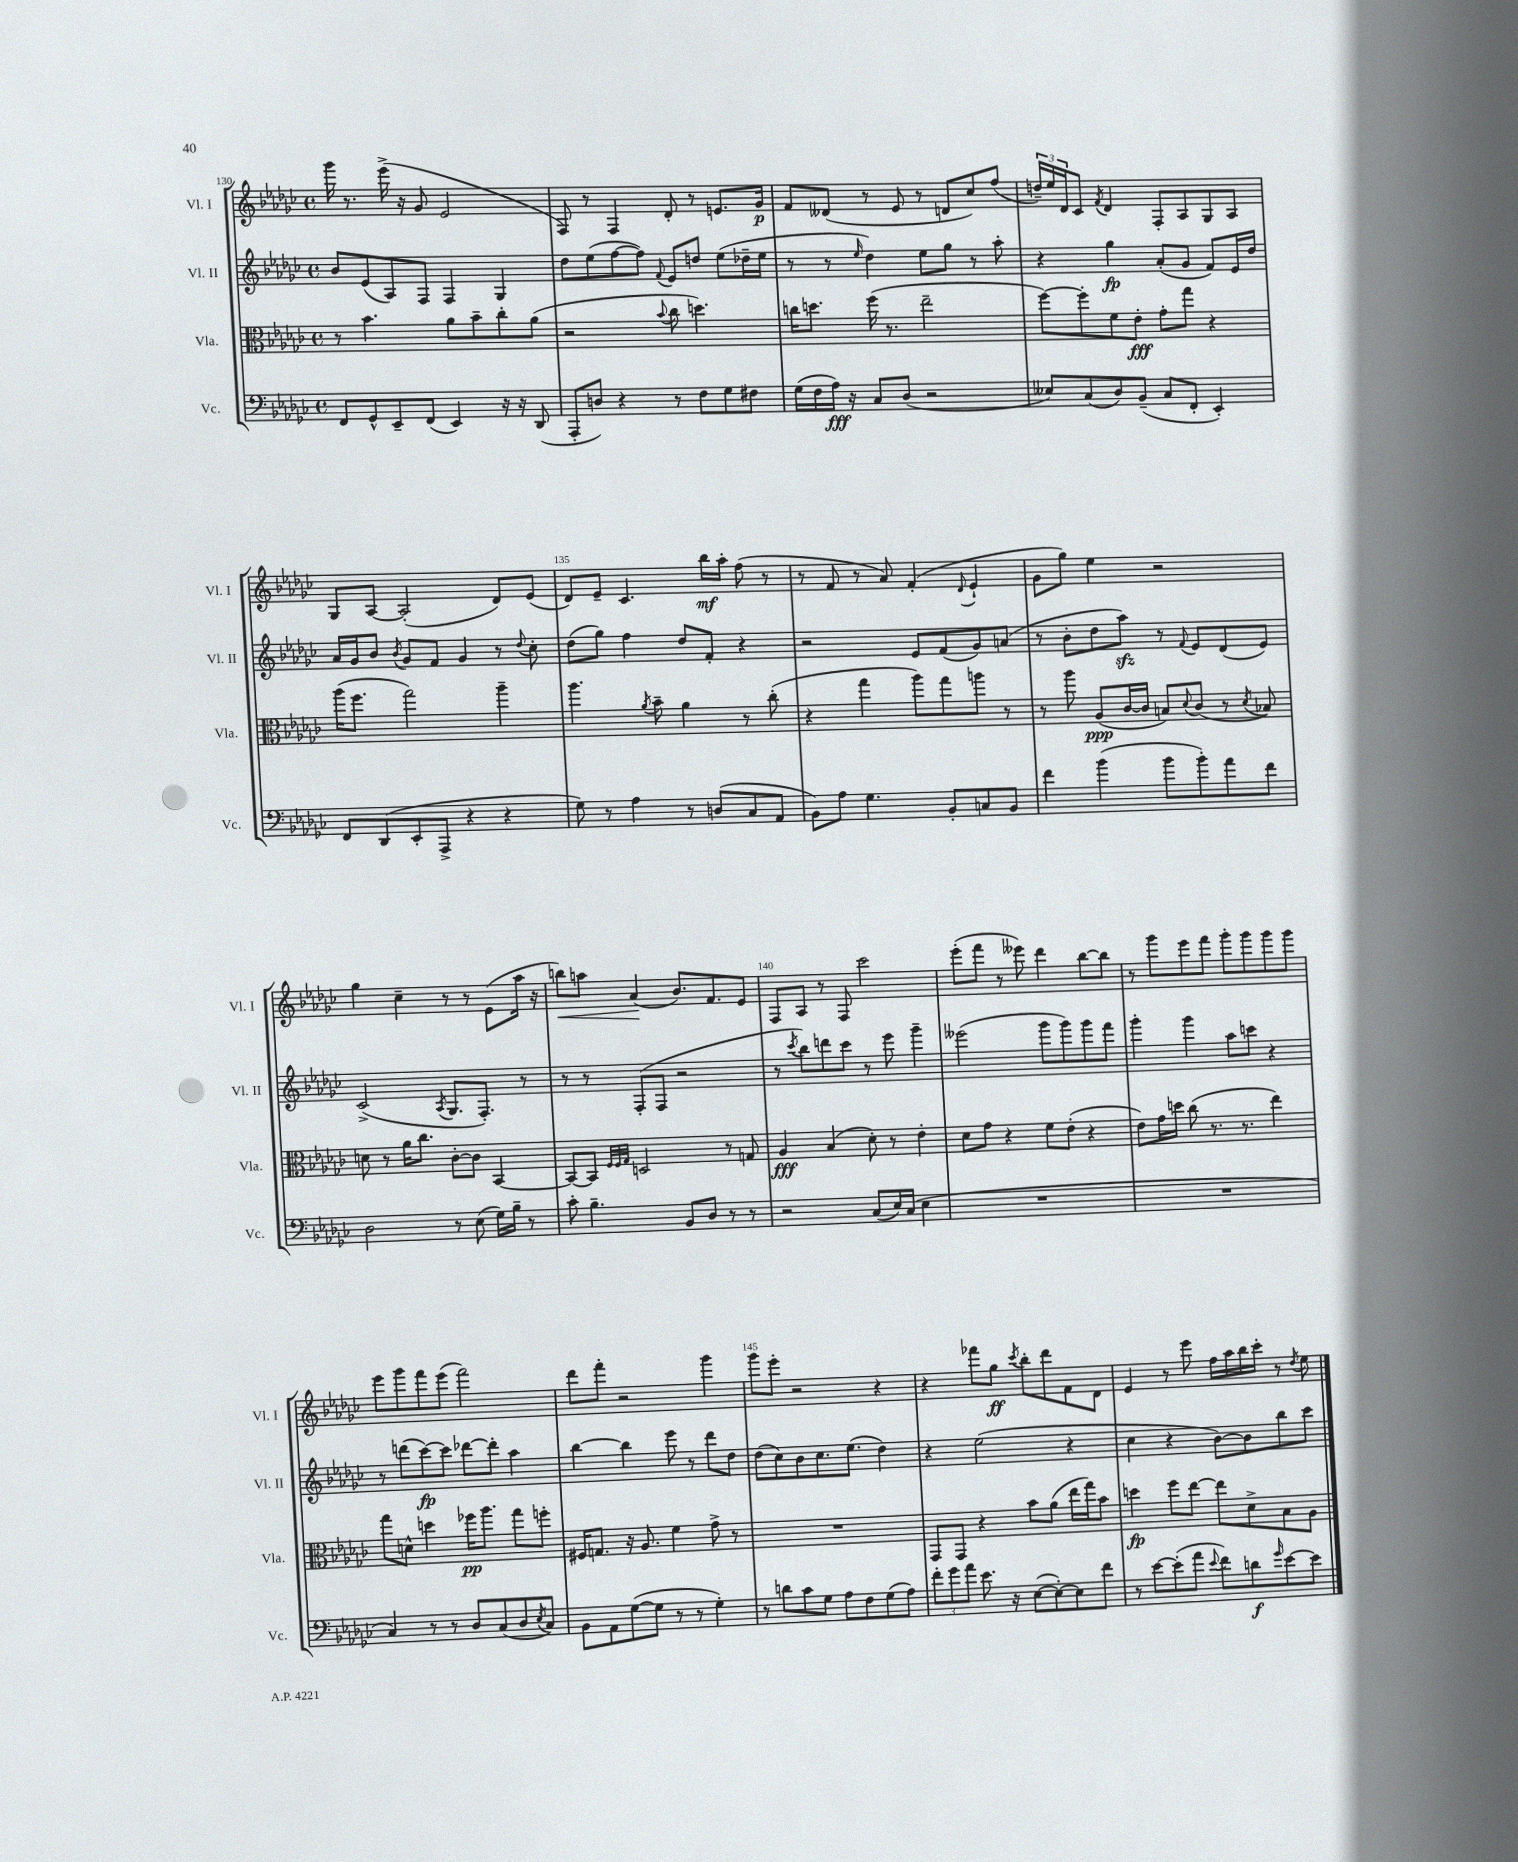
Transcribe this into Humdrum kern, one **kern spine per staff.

**kern	**kern	**kern	**kern
*staff4	*staff3	*staff2	*staff1
*clefF4	*clefC3	*clefG2	*clefG2
*k[b-e-a-d-g-c-]	*k[b-e-a-d-g-c-]	*k[b-e-a-d-g-c-]	*k[b-e-a-d-g-c-]
*M4/4	*M4/4	*M4/4	*M4/4
*met(c)	*met(c)	*met(c)	*met(c)
8FF	8r	8b-	16ggg-
.	.	.	8.r
8GG-^^	4.b-	(8e-	.
8EE-~	.	8A-)	(16eee-^
.	.	.	16r
(8FF	.	8F	8g-
4EE-)	8a-	4F	2e-
.	8b-~	.	.
16r	8cc-'	4G-	.
16r	.	.	.
(8DD-	(8a-	.	.
=	=	=	=
8AAA-'	2r	8dd-	8F)
8D)	.	(8ee-	8r
4r	.	[8ff	4F
.	.	8ff])	.
.	8qqb-	8qqf	.
8r	8cc-	8e-	8d-'
8F	4.dd)	8dd	8r
8G-	.	(8ee-	8.e
8F#	.	16dd-~	.
.	.	16ee-	16g-
=	=	=	=
(16G-	16cc	8r	8f
16F	8.dd	.	.
16A-)	.	8r	(8d--
16r	.	.	.
.	.	16qqee-	.
8C-	(16ff	4dd-)	8r
.	8.r	.	.
(8D-	.	.	8e-
2r	2ee-~	8ee-	8r
.	.	8gg-	8d
.	.	8r	8cc-)
.	.	8aa-'	(8ff
=	=	=	=
8E--)	[8ff)	4r	24dd~)
.	.	.	24ee-
.	.	.	24d-
(8C-	8ff']	.	8c-
.	.	.	8qf
8D-)	8f	4gg-	4d-
(8BB-~	8e-'	.	.
8C-	8g-'	(8a-'	8F'
8FF'	8gg-	8g-	8A-
4EE-')	4r	8f)	8G-
.	.	16e-	8A-
.	.	16dd-	.
=	=	=	=
8FF	(16aa-	16a-	8G-
.	8.ff	16g-	.
(8DD-	.	8b-	[8A-
.	.	8qb-	.
8EE-'	2gg-)	8g-	(2A-']
8AAA-^	.	8f	.
4r	.	4g-	.
4r	4aa-~	8r	8d-)
.	.	8qqdd-	.
.	.	8cc-'	(8e-
=	=	=	=
8G-)	4.aa-	(8dd-	8d-)
8r	.	8gg-)	8e-~
4A-	.	4ff	4.c-
.	8qa-	.	.
.	8b-~	.	.
8r	4a-	8dd-	.
(8D	.	8f'	16bb-
.	.	.	16aa-'
8C-	8r	4r	(8ff
8AA-	(8cc-'	.	8r
=	=	=	=
8BB-)	4r	2r	8r
8A-	.	.	8f
4.G-	4gg-	.	8r
.	.	.	8a-)
.	8aa-)	8e-	(4f'
8BB-'	8gg-	(8f	.
.	.	.	8qqd-
8C	8aa	8g-)	4e-`
8BB-	8r	(8a	.
=	=	=	=
4f	8r	8r	8g-
.	8aa-	8b-'	8gg-)
(4b-	(8A-	8dd-	4ee-
.	[16c-	8aa-)	.
.	16c-]	.	.
8b-	8B)	8r	2r
.	8qqd-	8qqf	.
8b-')	(8c-	8e-	.
8a-	8r	(8d-	.
.	8qd-	.	.
8f	8B-)	8e-)	.
=	=	=	=
2D-	8d	(2c-^	4gg-
.	8r	.	.
.	16a-	.	4cc-~
.	8.cc-	.	.
.	.	8qA-	.
8r	[8c-'	8.G-	8r
(8E-	8c-]	.	8r
.	.	8.F')	.
16G-)	[4BB-	.	(8e-
16B-~	.	.	.
8r	.	8r	16aa-
.	.	.	16r
=	=	=	=
8c-'	8BB-_	8r	8bb)
4.B-~	8BB-]	8r	8aa
.	32qqF	.	.
.	32qqF	.	.
.	32qqG-	.	.
.	2D	(8F'	(4a-
.	.	8F	.
8BB-	.	2r	8.b-)
8D-	.	.	.
.	.	.	8.f
8r	8r	.	.
8r	8G	.	8e-
=	=	=	=
2r	4A-	8r	8F
.	.	8qccc-	.
.	.	8bb-)	8A-
.	(4B-	8ddd	8r
.	.	8ccc-	8F
(8C-	8d-')	8r	2ccc-
16E-)	8r	8eee-	.
(16C-	.	.	.
4E-	4e-'	4ggg-~	.
=	=	=	=
1r	8d-	(2eee--	(8eee-'
.	8g-	.	8fff
.	4r	.	8r
.	.	.	8eee--)
.	8f	8ggg-	4ddd-
.	(8e-'	8ggg-)	.
.	4r	8ggg-	[8bb-
.	.	8fff	8bb-]
=	=	=	=
1r	8e-)	4ggg-'	8r
.	16g-	.	8ggg-
.	16dd	.	.
.	(8cc-	4ggg-	8eee-
.	8.r	.	8fff
.	.	8aa-	8ggg-'
.	8.r	.	.
.	.	8ccc	8ggg-
.	4ee-)	4r	8ggg-
.	.	.	8ggg-
=	=	=	=
4C-)	8gg-	8r	8eee-
.	8d^^	(8ddd	8ggg-
8r	4dd	[8ccc-)	8fff
8r	.	8ccc-]	(8eee-
8D-	16ff-	[8ddd-	2fff)
.	8.aa-	.	.
(8C-	.	8ddd-']	.
8D-	8gg-	4aa-	.
8qE-	.	.	.
8C-)	8ff'	.	.
=	=	=	=
8BB-	16F#	[4bb-	8ddd-
.	8.G	.	.
8AA-	.	.	8fff'
([8G-	16r	4bb-]	2r
.	8.A-	.	.
8G-]	.	.	.
8r	4f	8eee-	.
8r	.	8r	.
4G-')	8g-^	8ddd-	4ggg-
.	8r	8dd-	.
=	=	=	=
8r	1r	(8dd-	8ggg-
8d	.	8cc-)	8eee-'
8c-	.	8b-	2r
8G-	.	8.cc-	.
8A-	.	.	.
.	.	(8.ee-	.
8F	.	.	.
(8G-	.	4dd-)	4r
8A-)	.	.	.
=	=	=	=
12f'	8GG-	4r	4r
12g-	.	.	.
.	8GG-	.	.
12a-	.	.	.
8.e-	4r	(2ee-	8fff-
.	.	.	8gg-
16r	.	.	.
.	.	.	8qccc-
([8E-	8b-	.	8bb-'
8E-'_)	(8a-	.	8ddd-
8E-]	16ee-	4r	8f
.	16gg-)	.	.
8f	8b-	.	8d-
=	=	=	=
8r	4dd	4cc-	4e-
[8e-	.	.	.
(8e-']	8ff	4r	8r
8a-	[8ee-	.	8eee-
8qqe-	.	.	.
8f)	8ee-]	[8b-)	16ff
.	.	.	16aa-
8d	8d-^	8b-]	16bb-
.	.	.	16ccc-'
16qqg-	.	.	.
[8e-	8B-	8bb-	8r
.	.	.	8qdd-
8e-]	8A-	8ccc-	8ee-
==	==	==	==
*-	*-	*-	*-
